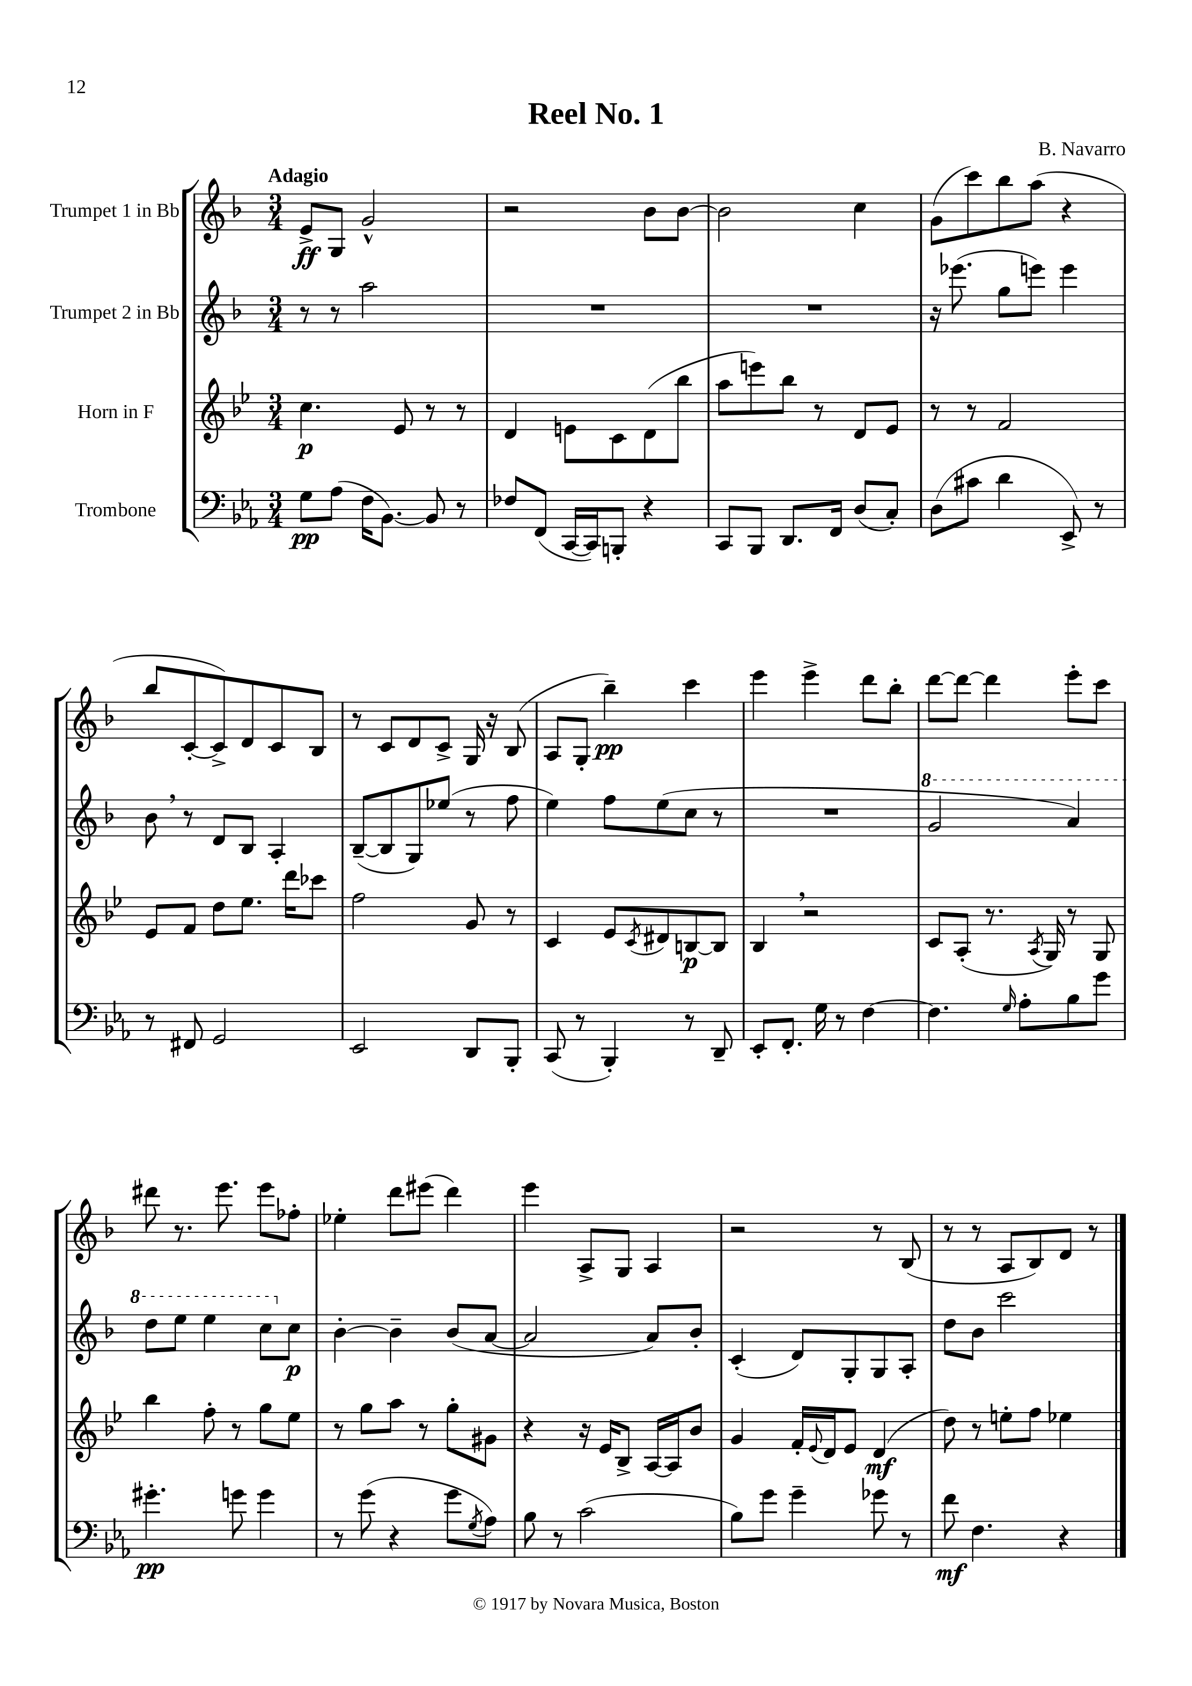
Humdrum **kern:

**kern	**dynam	**kern	**dynam	**kern	**dynam	**kern	**dynam
*part4	*part4	*part3	*part3	*part2	*part2	*part1	*part1
*staff4	*staff4	*staff3	*staff3	*staff2	*staff2	*staff1	*staff1
*I"Trombone	*	*I"Horn in F	*	*I"Trumpet 2 in Bb	*	*I"Trumpet 1 in Bb	*
*clefF4	*	*clefG2	*	*clefG2	*	*clefG2	*
*k[b-e-a-]	*	*k[b-e-]	*	*k[b-]	*	*k[b-]	*
*M3/4	*	*M3/4	*	*M3/4	*	*M3/4	*
=1	=1	=1	=1	=1	=1	=1	=1
!	!	!	!	!	!	!LO:TX:a:B:t=Adagio	!
8G\L	pp	4.cc\	p	8r	.	8e^/L	ff
(8A-\J	.	.	.	8r	.	8G/J	.
16F\KL	.	.	.	2aa\	.	2g^^/	.
[8.BB-\J)	.	.	.	.	.	.	.
.	.	8e-/	.	.	.	.	.
8BB-/]	.	8r	.	.	.	.	.
8r	.	8r	.	.	.	.	.
=2	=2	=2	=2	=2	=2	=2	=2
8F-X/L	.	4d/	.	2.r	.	2r	.
(8FF/J	.	.	.	.	.	.	.
[16CC/LL	.	8en\L	.	.	.	.	.
16CC/J])	.	.	.	.	.	.	.
8BBBn'/J	.	8c\	.	.	.	.	.
4r	.	(8d\	.	.	.	8b-\L	.
.	.	8bb-\J	.	.	.	[8b-\J	.
=3	=3	=3	=3	=3	=3	=3	=3
8CC/L	.	8aa\L	.	2.r	.	2b-\]	.
8BBB-/J	.	8eeen\)	.	.	.	.	.
8.DD/L	.	8bb-\J	.	.	.	.	.
.	.	8r	.	.	.	.	.
16FF/Jk	.	.	.	.	.	.	.
(8D/L	.	8d/L	.	.	.	4cc\	.
8C'/J)	.	8e-/J	.	.	.	.	.
=4	=4	=4	=4	=4	=4	=4	=4
(8D\L	.	8r	.	16r	.	(8g\L	.
.	.	.	.	(8.eee-X\	.	.	.
8c#X\J	.	8r	.	.	.	8ccc\)	.
4d\	.	2f/	.	8gg\L	.	8bb-\	.
.	.	.	.	8eeen\J)	.	(8aa\J	.
8EE-^/)	.	.	.	4eee\	.	4r	.
8r	.	.	.	.	.	.	.
!!LO:LB:g=z
=5	=5	=5	=5	=5	=5	=5	=5
8r	.	8e-/L	.	8b-,\	.	8bb-/L	.
8FF#X/	.	8f/J	.	8r	.	[8c'/	.
2GG/	.	8dd\L	.	8d/L	.	8c^/])	.
.	.	8.ee-\J	.	8B-/J	.	8d/	.
.	.	.	.	4A'/	.	8c/	.
.	.	16ddd\KL	.	.	.	.	.
.	.	8ccc-X\J	.	.	.	8B-/J	.
=6	=6	=6	=6	=6	=6	=6	=6
2EE-/	.	2ff\	.	([8B-~/L	.	8r	.
.	.	.	.	8B-/]	.	8c/L	.
.	.	.	.	8G/)	.	8d/	.
.	.	.	.	(8ee-X/J	.	8c^/J	.
8DD/L	.	8g/	.	8r	.	16G/	.
.	.	.	.	.	.	16r	.
8BBB-'/J	.	8r	.	8ff\	.	(8B-/	.
=7	=7	=7	=7	=7	=7	=7	=7
(8CC/	.	4c/	.	4ee\)	.	8A/L	.
8r	.	.	.	.	.	8G'/J	.
4BBB-'/)	.	8e-/L	.	8ff\L	.	4bb-~\)	pp
.	.	8qc/	.	.	.	.	.
.	.	8d#X/	.	(8ee\	.	.	.
8r	.	[8Bn/	p	8cc\J	.	4ccc\	.
8DD~/	.	8B/J]	.	8r	.	.	.
=8	=8	=8	=8	=8	=8	=8	=8
8EE-'/L	.	4B-,/	.	2.r	.	4eee\	.
8.FF'/J	.	.	.	.	.	.	.
.	.	2r	.	.	.	4eee^\	.
16G\	.	.	.	.	.	.	.
8r	.	.	.	.	.	.	.
[4F\	.	.	.	.	.	8ddd\L	.
.	.	.	.	.	.	8bb-'\J	.
=9	=9	=9	=9	=9	=9	=9	=9
*	*	*	*	*8va	*	*	*
4.F\]	.	8c/L	.	2gg/	.	[8ddd\L	.
.	.	(8A'/J	.	.	.	8ddd\J_	.
.	.	8.r	.	.	.	4ddd\]	.
16qqG/	.	.	.	.	.	.	.
8A-'\L	.	.	.	.	.	.	.
.	.	8qA/	.	.	.	.	.
.	.	16G/)	.	.	.	.	.
8B-\	.	8r	.	4aa/)	.	8eee'\L	.
8g\J	.	8G/	.	.	.	8ccc\J	.
!!LO:LB:g=z
=10	=10	=10	=10	=10	=10	=10	=10
4.g#X'\	pp	4bb-\	.	8ddd\L	.	8ddd#X\	.
.	.	.	.	8eee\J	.	8.r	.
.	.	8ff'\	.	4eee\	.	.	.
.	.	.	.	.	.	8.eee\	.
8gn\	.	8r	.	.	.	.	.
4g\	.	8gg\L	.	8ccc\L	.	8eee\L	.
*	*	*	*	*X8va	*	*	*
.	.	8ee-\J	.	8cc\J	p	8ff-X'\J	.
=11	=11	=11	=11	=11	=11	=11	=11
8r	.	8r	.	[4b-'\	.	4ee-X'\	.
(8g\	.	8gg\L	.	.	.	.	.
4r	.	8aa\J	.	4b-~\]	.	8ddd\L	.
.	.	8r	.	.	.	(8eee#X\J	.
8g\L	.	8gg'\L	.	(8b-/L	.	4ddd\)	.
8qG/	.	.	.	.	.	.	.
8A-\J)	.	8g#X\J	.	[8a/J	.	.	.
=12	=12	=12	=12	=12	=12	=12	=12
8B-\	.	4r	.	2a/]	.	4eee\	.
8r	.	.	.	.	.	.	.
(2c\	.	16r	.	.	.	8A^/L	.
.	.	16e-/KL	.	.	.	.	.
.	.	8B-^/J	.	.	.	8G/J	.
.	.	[16A/LL	.	8a/L)	.	4A/	.
.	.	16A/J]	.	.	.	.	.
.	.	8b-/J	.	8b-'/J	.	.	.
=13	=13	=13	=13	=13	=13	=13	=13
8B-\L)	.	4g/	.	(4c'/	.	2r	.
8g\J	.	.	.	.	.	.	.
4g~\	.	16f'/LL	.	8d/L)	.	.	.
.	.	8qqe-/	.	.	.	.	.
.	.	16d/J	.	.	.	.	.
.	.	8e-/J	.	8G'/	.	.	.
8g-X\	.	(4d/	mf	8G/	.	8r	.
8r	.	.	.	8A'/J	.	(8B-/	.
=14	=14	=14	=14	=14	=14	=14	=14
8f\	mf	8dd\)	.	8dd\L	.	8r	.
4.F\	.	8r	.	8b-\J	.	8r	.
.	.	8een'\L	.	2ccc\	.	8A/L	.
.	.	8ff\J	.	.	.	8B-/)	.
4r	.	4ee-X\	.	.	.	8d/J	.
.	.	.	.	.	.	8r	.
==	==	==	==	==	==	==	==
*-	*-	*-	*-	*-	*-	*-	*-
